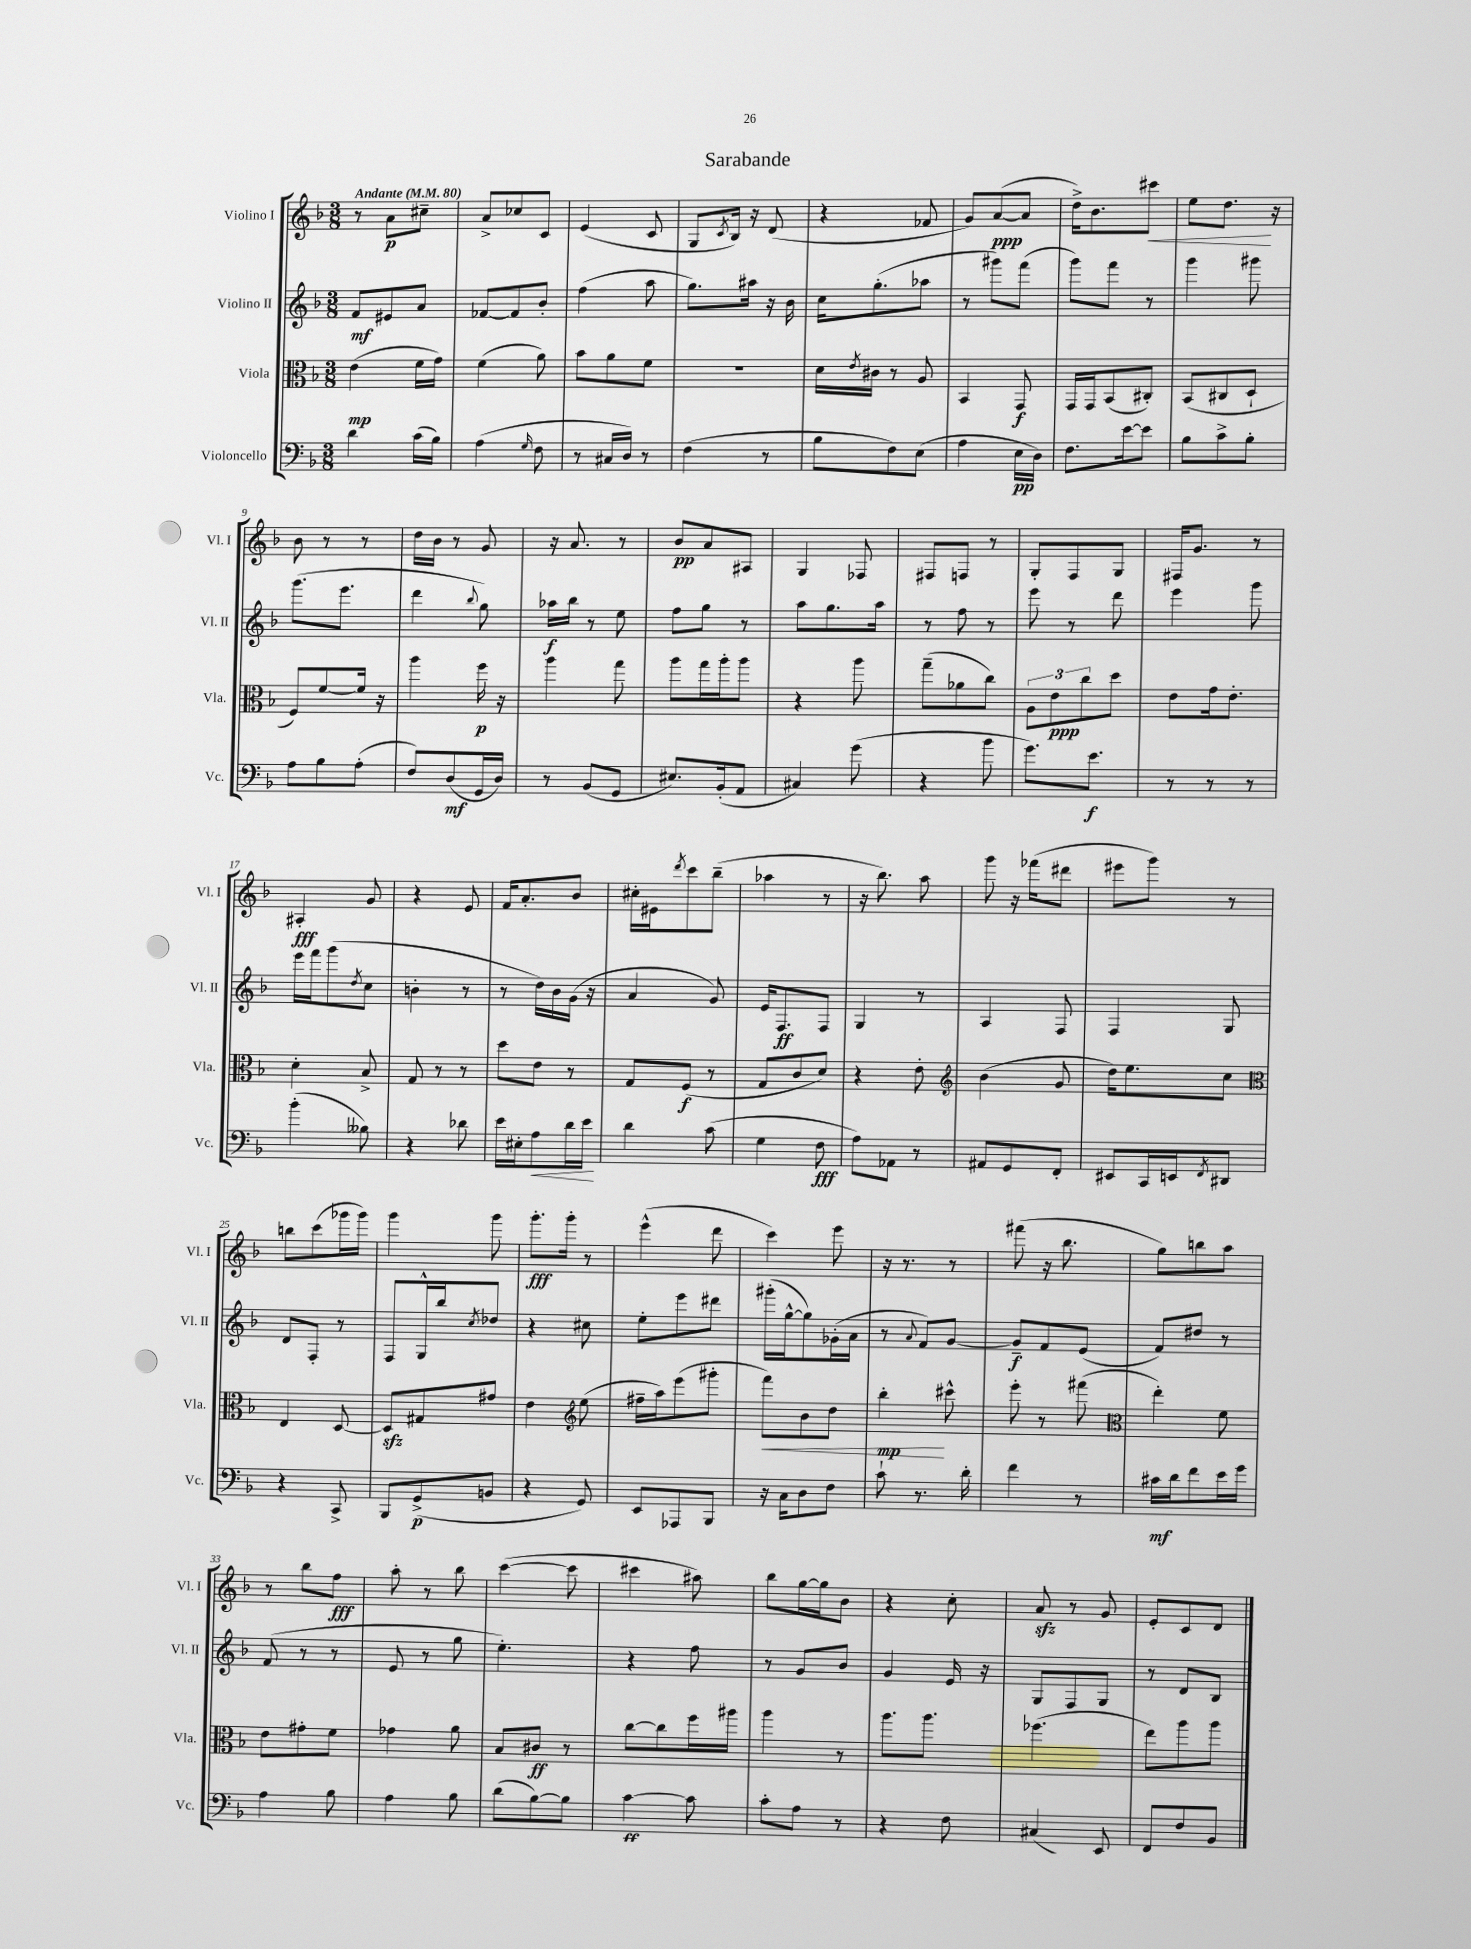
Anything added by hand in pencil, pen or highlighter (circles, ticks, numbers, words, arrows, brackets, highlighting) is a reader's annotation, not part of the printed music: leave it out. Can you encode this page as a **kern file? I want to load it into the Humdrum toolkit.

**kern	**kern	**kern	**kern
*staff4	*staff3	*staff2	*staff1
*clefF4	*clefC3	*clefG2	*clefG2
*k[b-]	*k[b-]	*k[b-]	*k[b-]
*M3/8	*M3/8	*M3/8	*M3/8
*MM80	*MM80	*MM80	*MM80
4d	(4e	8f	8r
.	.	8e#	8a
(16c	16f	8a	8cc#~
16B-)	16g)	.	.
=	=	=	=
(4A	(4f	[8f-	8a^
.	.	8f-]	8cc-
16qqG	.	.	.
8F	8a)	8b-'	8c
=	=	=	=
8r	8b-	(4ff	(4e
16C#	8a	.	.
16D)	.	.	.
8r	8f	8aa	8c
=	=	=	=
(4F	4.r	8.gg)	8G
.	.	.	8qc
.	.	.	16B-)
.	.	16aa#	16r
8r	.	16r	(8d
.	.	16b-	.
=	=	=	=
8B-	16d	16cc	4r
.	8qe	.	.
.	16c#	(8.gg'	.
8F)	8r	.	.
(8E	8A	8aa-	8f-
=	=	=	=
4A	4BB-	8r	8g)
.	.	8ggg#)	([8a
16E	8GG	(8fff	8a]
16D)	.	.	.
=	=	=	=
8.F	16GG	8ggg)	16dd^)
.	16GG	.	8.b-
.	(8BB-	8fff	.
[16e	.	.	.
8e]	8C#')	8r	8ccc#
=	=	=	=
8B-	(8BB-	4ggg	8ee
8c^	8C#	.	8.dd
8B-'	8D`	8ggg#	.
.	.	.	16r
=	=	=	=
8A	8F)	(8.ggg	8b-
8B-	[8f	.	8r
.	.	8.eee	.
(8A'	16f]	.	8r
.	16r	.	.
=	=	=	=
8F)	4aa	4ddd	16dd
.	.	.	16b-
(8D	.	.	8r
.	.	8qqbb-	.
16GG	16ff	8gg)	8g
16D)	16r	.	.
=	=	=	=
8r	4aa	16aa-	16r
.	.	16bb-	8.a
(8BB-	.	8r	.
8GG	8gg	8ee	8r
=	=	=	=
8.E#)	8aa	8ff	8b-
.	16gg	8gg	8a
(16BB-'	16aa'	.	.
8AA	8aa	8r	8A#
=	=	=	=
4C#)	4r	8aa	4G
.	.	8.gg	.
(8g	8aa	.	8F-
.	.	16aa	.
=	=	=	=
4r	(8gg~	8r	8F#
.	8a-	8ff	8F
8b-	8cc)	8r	8r
=	=	=	=
8.g)	12A	8eee	8G'
.	12e	.	.
.	.	8r	8F
.	12cc	.	.
8.e	.	.	.
.	8dd	8ddd	8G
=	=	=	=
8r	8e	4eee	16F#
.	.	.	8.g
8r	16g	.	.
.	8.e'	.	.
8r	.	8ggg	8r
=	=	=	=
(4b-'	4d'	16eee	4A#'
.	.	16fff	.
.	.	(8ggg	.
.	.	8qdd	.
8B--)	8B-^	8cc	8g
=	=	=	=
4r	8G	4b'	4r
.	8r	.	.
8d-	8r	8r	8e
=	=	=	=
16e	8dd	8r	16f
16E#'	.	.	8.a'
8A	8e	16dd)	.
.	.	16b-	.
16d	8r	(16g	8b-
16e	.	16r	.
=	=	=	=
4d	8G	4a	16cc#'
.	.	.	16e#
.	.	.	8qddd
.	(8F	.	8ccc
(8c	8r	8g)	(8bb-~
=	=	=	=
4G	8G	16e	4aa-
.	.	8.F	.
.	8c	.	.
8F	8d)	8F	8r
=	=	=	=
8A)	4r	4G	16r
.	.	.	8.bb-)
8AA-	.	.	.
8r	8e'	8r	8aa
=	=	=	=
*	*clefG2	*	*
8AA#	(4b-	4A	8ggg
8GG	.	.	16r
.	.	.	(16fff-
8FF'	8g	8F	8ddd#
=	=	=	=
8EE#	16dd)	4F	8eee#
.	8.ee	.	.
16CC	.	.	8ggg)
16EE	.	.	.
8qFF	.	.	.
8DD#	8cc	8G	8r
=	=	=	=
*	*clefC3	*	*
4r	4E	8d	8bb
.	.	8F'	(8ccc
8CC^	[8D	8r	16ggg-
.	.	.	16ggg-)
=	=	=	=
8BBB-	8D]	8F	4ggg
(8GG^	8G#	16G^^	.
.	.	16bb-	.
.	.	8qcc	.
8BB	8g#	8dd-	8ggg
=	=	=	=
4r	4e	4r	8.ggg'
.	.	.	16ggg'
*	*clefG2	*	*
8GG)	(8ee	8cc#	8r
=	=	=	=
8EE	16ff#~	8ee'	(4eee^^
.	16aa)	.	.
8AAA-	(8eee	8eee	.
8BBB-	8ggg#'	8ddd#	8ddd
=	=	=	=
16r	8fff)	(16ggg#'	4ccc)
16C	.	[16gg^^	.
8D	8b-	8gg])	.
8F	8dd	(16g-'	8eee
.	.	16a	.
=	=	=	=
8c`	4bb-'	8r	16r
.	.	.	8.r
.	.	8qqa	.
8.r	.	8f)	.
.	8ccc#^^	[8g	8r
16d'	.	.	.
=	=	=	=
4f	8eee'	8g~]	(8fff#
.	8r	8f	16r
.	.	.	8.bb-
8r	(8fff#	(8e	.
=	=	=	=
*	*clefC3	*	*
16c#	4ee')	8f)	8gg)
16d	.	.	.
8f	.	8dd#	8bb
16e	8f	8r	8aa
16g	.	.	.
=	=	=	=
4A	8e	(8f	8r
.	8g#'	8r	8bb-
8B-	8f	8r	8ff
=	=	=	=
4A	4g-	8e	8aa'
.	.	8r	8r
8B-	8a	8gg	8bb-
=	=	=	=
(8d	8B-	4.ee')	([4ccc
[8B-)	8c#	.	.
8B-]	8r	.	8ccc]
=	=	=	=
[4c	[8cc	4r	4ccc#
.	8cc]	.	.
8c]	16ff	8ff	8aa#)
.	16aa#	.	.
=	=	=	=
8c'	4aa	8r	8bb-
8A	.	8g	[16gg
.	.	.	16gg]
8r	8r	8b-	8b-
=	=	=	=
4r	8.aa	4g	4r
.	8.aa	.	.
8F	.	16e	8cc'
.	.	16r	.
=	=	=	=
(4C#	(4.ff-	8G	8a
.	.	8F	8r
8EE)	.	8G	8g
=	=	=	=
8FF	8ee)	8r	8e'
8F	8aa	8d	8c
8BB-	8aa	8B-	8d
==	==	==	==
*-	*-	*-	*-
